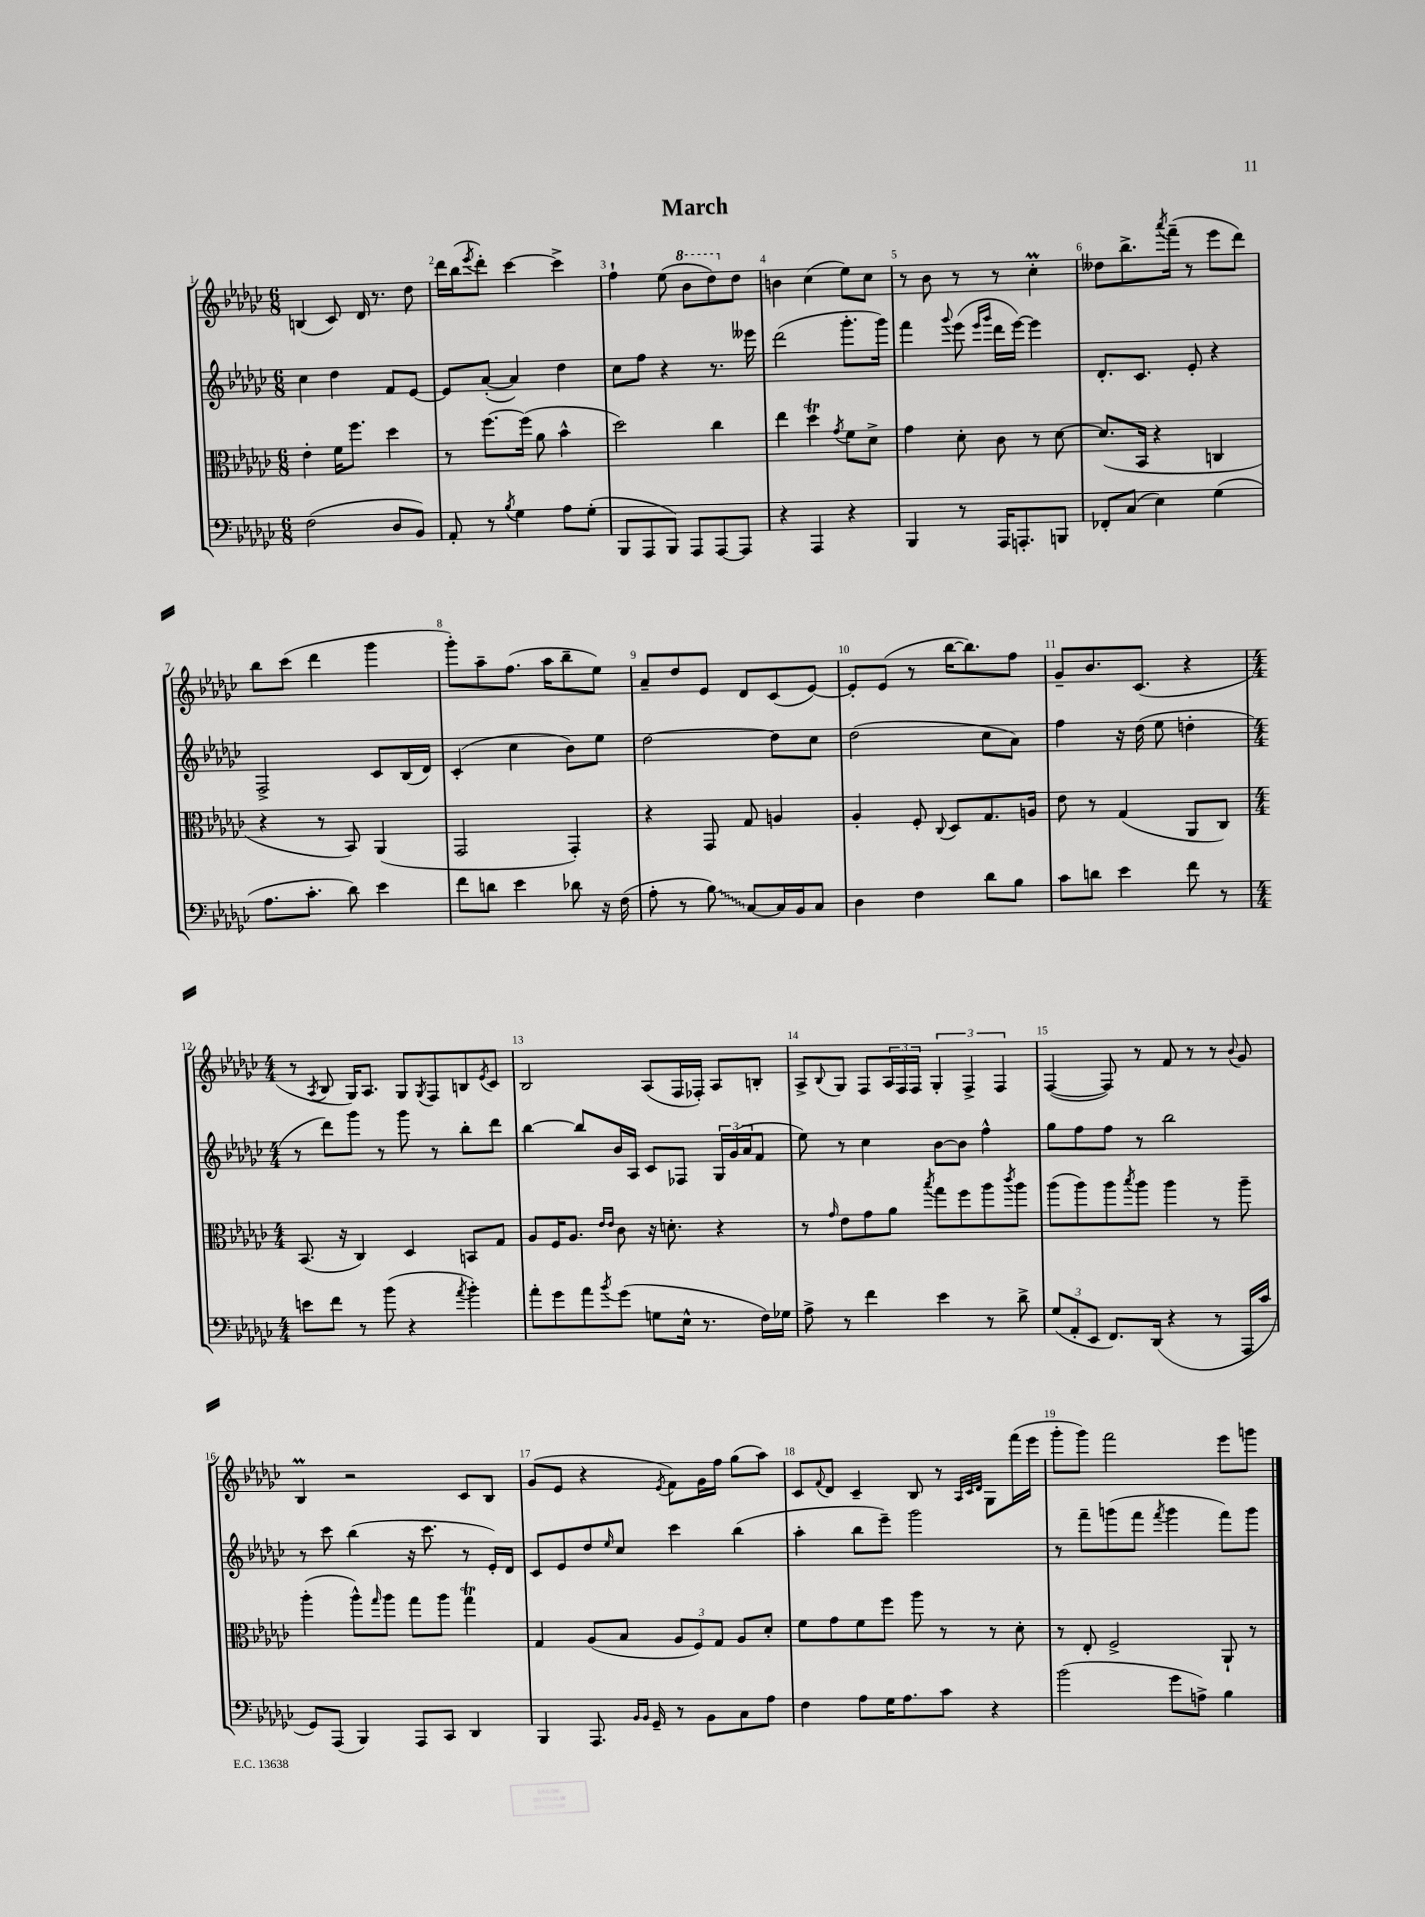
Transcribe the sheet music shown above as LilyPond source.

\header { title = "March" }
<<
\new StaffGroup <<
\new Staff = "s0" {
    \clef treble \key ges \major \numericTimeSignature \time 6/8
    b4( ces'8) des'16 r8. des''8 |
    des'''16 bes''16( \acciaccatura { ees'''8 } des'''8-.) ces'''4~ ces'''4-> |
    f''4-! ees''8( \ottava #1 bes''8 des'''8) \ottava #0 des''8 |
    b'4 ces''4( ees''8) ces''8 |
    r8 bes'8 r8 r8 ces''4-.\prall |
    deses''8 bes''8.-> \acciaccatura { aes'''8 } f'''16--( r8 ees'''8 des'''8) |
    bes''8 ces'''8( des'''4 ges'''4 |
    ges'''8-.) aes''8-- f''8.( aes''16 bes''8-- ees''8) |
    aes'8-- des''8 ees'8 des'8 ces'8( ees'8~) |
    ees'8-. ees'8( r8 bes''16~ bes''8.) f''8 |
    ges'8-- bes'8. ces'8.( r4 |
    \numericTimeSignature \time 4/4 r8 \acciaccatura { aes8 } bes8 ges16) aes8. ges8 \acciaccatura { ges8 } f8 b8 \acciaccatura { ees'8 } ces'8 |
    bes2 aes8( f16 fes16-.) aes8 b8-. |
    aes8-> \appoggiatura { bes8 } ges8 f8 \tuplet 3/2 { aes16 f16 f16 } \tuplet 3/2 { ges4-. f4-> f4 } |
    f4~( f8) r8 f'8 r8 r8 \appoggiatura { bes'8 } ges'8 |
    bes4\prall r2 ces'8 bes8 |
    ges'8( ees'8 r4 \acciaccatura { ees'8 } f'8) ges'16 f''16 ges''8( aes''8) |
    ces'8 \appoggiatura { f'8 } des'8 ces'4-- bes8 r8 \grace { aes32 ces'32 des'32 } ges8 f'''16( ees'''16 |
    ges'''8-. ges'''8) f'''2 ees'''8 g'''8 \bar "|." |
}
\new Staff = "s1" {
    \clef treble \key ges \major \numericTimeSignature \time 6/8
    ces''4 des''4 f'8 ees'8~ |
    ees'8 aes'8~-.( aes'4) des''4 |
    ces''8 f''8 r4 r8. eeses'''16 |
    des'''2( ges'''8.-. ges'''16) |
    f'''4 \appoggiatura { ges'''8 } ees'''8( \grace { ees'''16 ges'''16 } des'''16 ees'''16~) ees'''4 |
    des'8.-. ces'8. ees'8-. r4 |
    f2-> ces'8 bes16( des'16) |
    ces'4-.( ces''4 bes'8) ees''8 |
    des''2~ des''8 ces''8 |
    des''2( ces''8 aes'8) |
    f''4 r16 des''16( ees''8 d''4-. |
    \numericTimeSignature \time 4/4 r8 des'''8) ges'''8 r8 ges'''8 r8 bes''8-. des'''8 |
    bes''4~ bes''8 bes'16 aes16 ces'8 fes8 \tuplet 3/2 { ges16 ges'16( aes'16 } f'8 |
    ees''8) r8 ces''4 bes'8~ bes'8 f''4-^ |
    ges''8 f''8 f''8 r8 bes''2 |
    r8 ces'''8 bes''4( r16 ces'''8. r8 ees'16-.) des'16 |
    ces'8 ees'8 des''8 \grace { ees''16 } ces''8 ces'''4 bes''4( |
    aes''4-. bes''8 ees'''8--) ges'''2 |
    r8 f'''8-- g'''8( f'''8 \acciaccatura { f'''8 } g'''4 f'''8) g'''8 \bar "|." |
}
\new Staff = "s2" {
    \clef alto \key ges \major \numericTimeSignature \time 6/8
    ees'4-. f'16 f''8. des''4 |
    r8 f''8.~ f''16( aes'8 bes'4-^ |
    des''2) ces''4 |
    ees''4 des''4\trill \acciaccatura { ges'8 } f'8 des'8-> |
    ges'4 des'8-. ces'8 r8 des'8~ |
    des'8.( bes,16 r4 c4 |
    r4 r8 bes,8) aes,4( |
    ges,2 ges,4-.) |
    r4 ges,8 ges8 a4 |
    aes4-. f8-. \appoggiatura { ces8 } des8 ges8. a16 |
    ees'8 r8 ges4( aes,8 ces8) |
    \numericTimeSignature \time 4/4 bes,8.( r16 ces4) des4 b,8 ges8 |
    aes8 f16 aes8. \grace { ees'16 ees'16 } ces'8 r16 d'8.-. r4 |
    r8 \grace { ges'16 } ees'8 ges'8 aes'8 \acciaccatura { bes''8 } ges''8 f''8 aes''8 \acciaccatura { ces'''8 } aes''8 |
    aes''8( aes''8) aes''8 \acciaccatura { bes''8 } aes''8 aes''4 r8 aes''8-- |
    aes''4-.( aes''8-^) \grace { ges''16 } aes''8 ges''8 aes''8 ges''4\trill |
    ges4 aes8( bes8 \tuplet 3/2 { aes8 f8) ges8 } aes8 des'8-. |
    f'8 ges'8 f'8 f''8 aes''8 r8 r8 des'8-. |
    r8 ees8-. f2-> aes,8-! r8 \bar "|." |
}
\new Staff = "s3" {
    \clef bass \key ges \major \numericTimeSignature \time 6/8
    f2( des8 bes,8) |
    aes,8-. r8 \acciaccatura { bes8 } ges4 aes8 ges8-.( |
    bes,,8 aes,,8 bes,,8) aes,,8 aes,,8~ aes,,8 |
    r4 aes,,4 r4 |
    bes,,4 r8 aes,,16 a,,8.-. b,,8 |
    fes,8-. ces8( ees4) ges4( |
    aes8. ces'8.-. des'8) ees'4 |
    f'8 d'8 ees'4 des'8 r16 f16( |
    aes8-. r8 \once \override Glissando.style = #'zigzag bes8\glissando) ces8~ ces16 bes,16 ces8 |
    des4 f4 des'8 bes8 |
    ces'8 d'8 ees'4 f'8 r8 |
    \numericTimeSignature \time 4/4 e'8 f'8 r8 bes'8( r4 \acciaccatura { aes'8 } bes'4-.) |
    aes'8-. ges'8 aes'8 \acciaccatura { bes'8 } ges'8( g8 ees16-^ r8. f16) ges16 |
    aes8-> r8 f'4 ees'4 r8 des'8-> |
    \tuplet 3/2 { ges8( aes,8-. ees,8 } f,8.) des,16( r4 r8 aes,,16 ces'16 |
    ges,8) aes,,8( bes,,4) aes,,8 ces,8 des,4 |
    bes,,4 aes,,8. \grace { bes,16 bes,16 } ges,16-- r8 bes,8 ces8 aes8 |
    f4 aes8 ges16 aes8. ces'8 r4 |
    bes'2( ges'8 a8->) bes4 \bar "|." |
}
>>
>>
\layout { \context { \Score \override BarNumber.break-visibility = ##(#f #t #t) barNumberVisibility = #all-bar-numbers-visible } }
